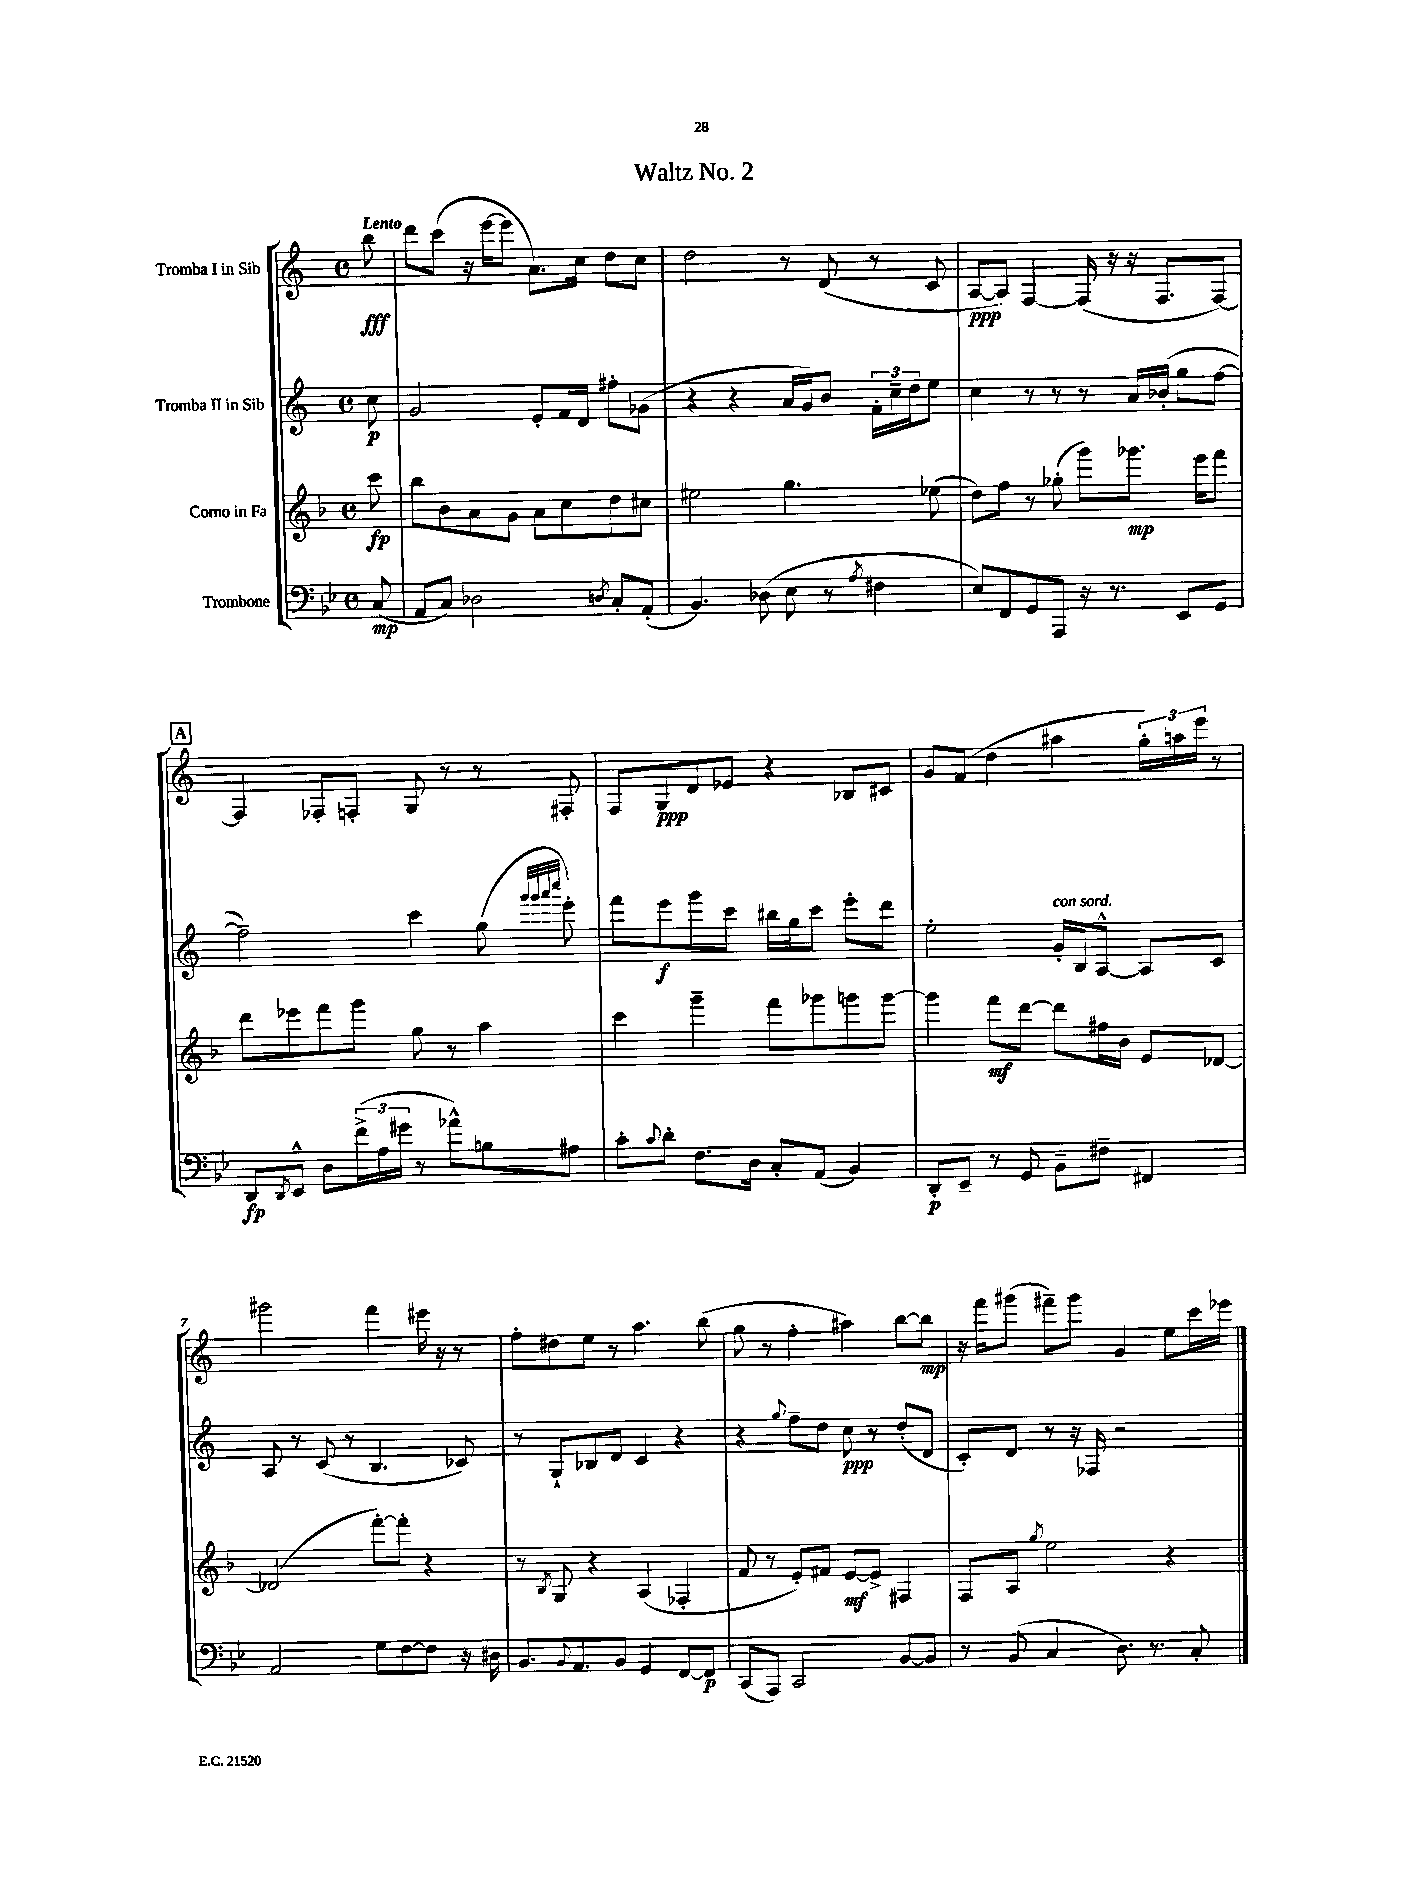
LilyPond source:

\header { title = "Waltz No. 2" }
<<
\new StaffGroup <<
\new Staff = "s0" \with { instrumentName = "Tromba I in Sib" } {
    \clef treble \key c \major \defaultTimeSignature \time 4/4 \partial 8 \tempo "Lento"
    b''8\fff |
    d'''8 c'''8( r16 e'''16~ e'''8 a'8.) c''16 d''8 c''8 |
    d''2 r8 d'8( r8 c'8 |
    a8~\ppp a8) f4~ f16( r16 r16 f8. f8~) |
    \mark \markup { \box "A" } f4 fes8-. f8-. g8 r8 r8 fis8-. |
    f8 g8\ppp d'8 ees'8 r4 bes8 cis'8 |
    g'8 f'8( d''4 ais''4 \tuplet 3/2 { g''16-.) a''16 e'''16 } r8 |
    gis'''2 f'''4 eis'''16 r16 r8 |
    f''8-. dis''8 e''8 r8 a''4. b''8( |
    g''8 r8 f''4-. ais''4) b''8~ b''8\mp |
    r16 f'''16 gis'''8( fis'''8--) gis'''8 g'4 e''8 c'''16 ees'''16 \bar "|." |
}
\new Staff = "s1" \with { instrumentName = "Tromba II in Sib" } {
    \clef treble \key c \major \defaultTimeSignature \time 4/4 \partial 8
    c''8\p |
    g'2 e'8-. f'16 d'16 fis''8-. ges'8( |
    r4 r4 a'16 g'16) b'8 \tuplet 3/2 { f'16-. c''16-- d''16 } e''8 |
    c''4 r8 r8 r8 a'16 bes'16-.( g''8 f''8~ |
    \mark \markup { \box "A" } f''2--) c'''4 g''8( \grace { g'''32 g'''32 a'''32 c''''32 } e'''8-.) |
    f'''8 e'''8\f g'''8 c'''8 bis''16 g''16 c'''8 e'''8-. d'''8 |
    e''2-. g'16-.^\markup { \italic "con sord." } b16 a8~-^ a8 c'8 |
    a8 r8 c'8( r8 b4. ces'8) |
    r8 g8-! bes8 d'8 c'4 r4 |
    r4 \appoggiatura { g''8 } f''8-- d''8 c''8\ppp r8 d''8-.( d'8 |
    c'8-.) d'8 r8 r16 fes16 r2 \bar "|." |
}
\new Staff = "s2" \with { instrumentName = "Corno in Fa" } {
    \clef treble \key f \major \defaultTimeSignature \time 4/4 \partial 8
    c'''8\fp |
    bes''8 bes'8 a'8 g'8 a'8 c''8 d''8 cis''8 |
    eis''2 g''4. ees''8( |
    d''8) f''8 r8 ges''8-.( g'''8) ges'''8.\mp e'''16 f'''8 |
    \mark \markup { \box "A" } d'''8 ees'''8 f'''8 g'''8 g''8 r8 a''4 |
    c'''4 g'''4-- f'''8 ges'''8 g'''8 g'''8~ |
    g'''4 f'''8\mf d'''8~ d'''8 fis''16 bes'16 e'8 des'8~ |
    des'2( f'''8~-.) f'''8-. r4 |
    r8 \acciaccatura { bes8 } g8 r4 a4( fes4-. |
    f'8 r8 e'8-.) fis'8 e'8~\mf e'8-> fis4 |
    f8 a8 \acciaccatura { g''8 } e''2 r4 \bar "|." |
}
\new Staff = "s3" \with { instrumentName = "Trombone" } {
    \clef bass \key bes \major \defaultTimeSignature \time 4/4 \partial 8
    c8\mp( |
    a,8 c8) des2 \acciaccatura { d8 } c8-. a,8-.( |
    bes,4.) des8( ees8 r8 \acciaccatura { a8 } fis4 |
    ees8) f,8 g,8 a,,8 r16 r8. ees,8 g,8 |
    \mark \markup { \box "A" } d,8\fp \acciaccatura { d,8 } ees,8-^ d8 \tuplet 3/2 { f'16->( a16 gis'16 } r8 aes'8-^) b8 ais8 |
    c'8-. \appoggiatura { c'8 } d'8-. f8. d16 c8-. a,8( bes,4) |
    d,8-.\p ees,8-- r8 g,8 bes,8-- fis8-- fis,4 |
    a,2 g8 f8~ f8 r16 dis16 |
    bes,8. \appoggiatura { bes,8 } a,8. bes,8 g,4 f,8~ f,8\p |
    c,8( a,,8) c,2 bes,8~ bes,8 |
    r8 bes,8( c4 d8.) r8. c8-. \bar "|." |
}
>>
>>
